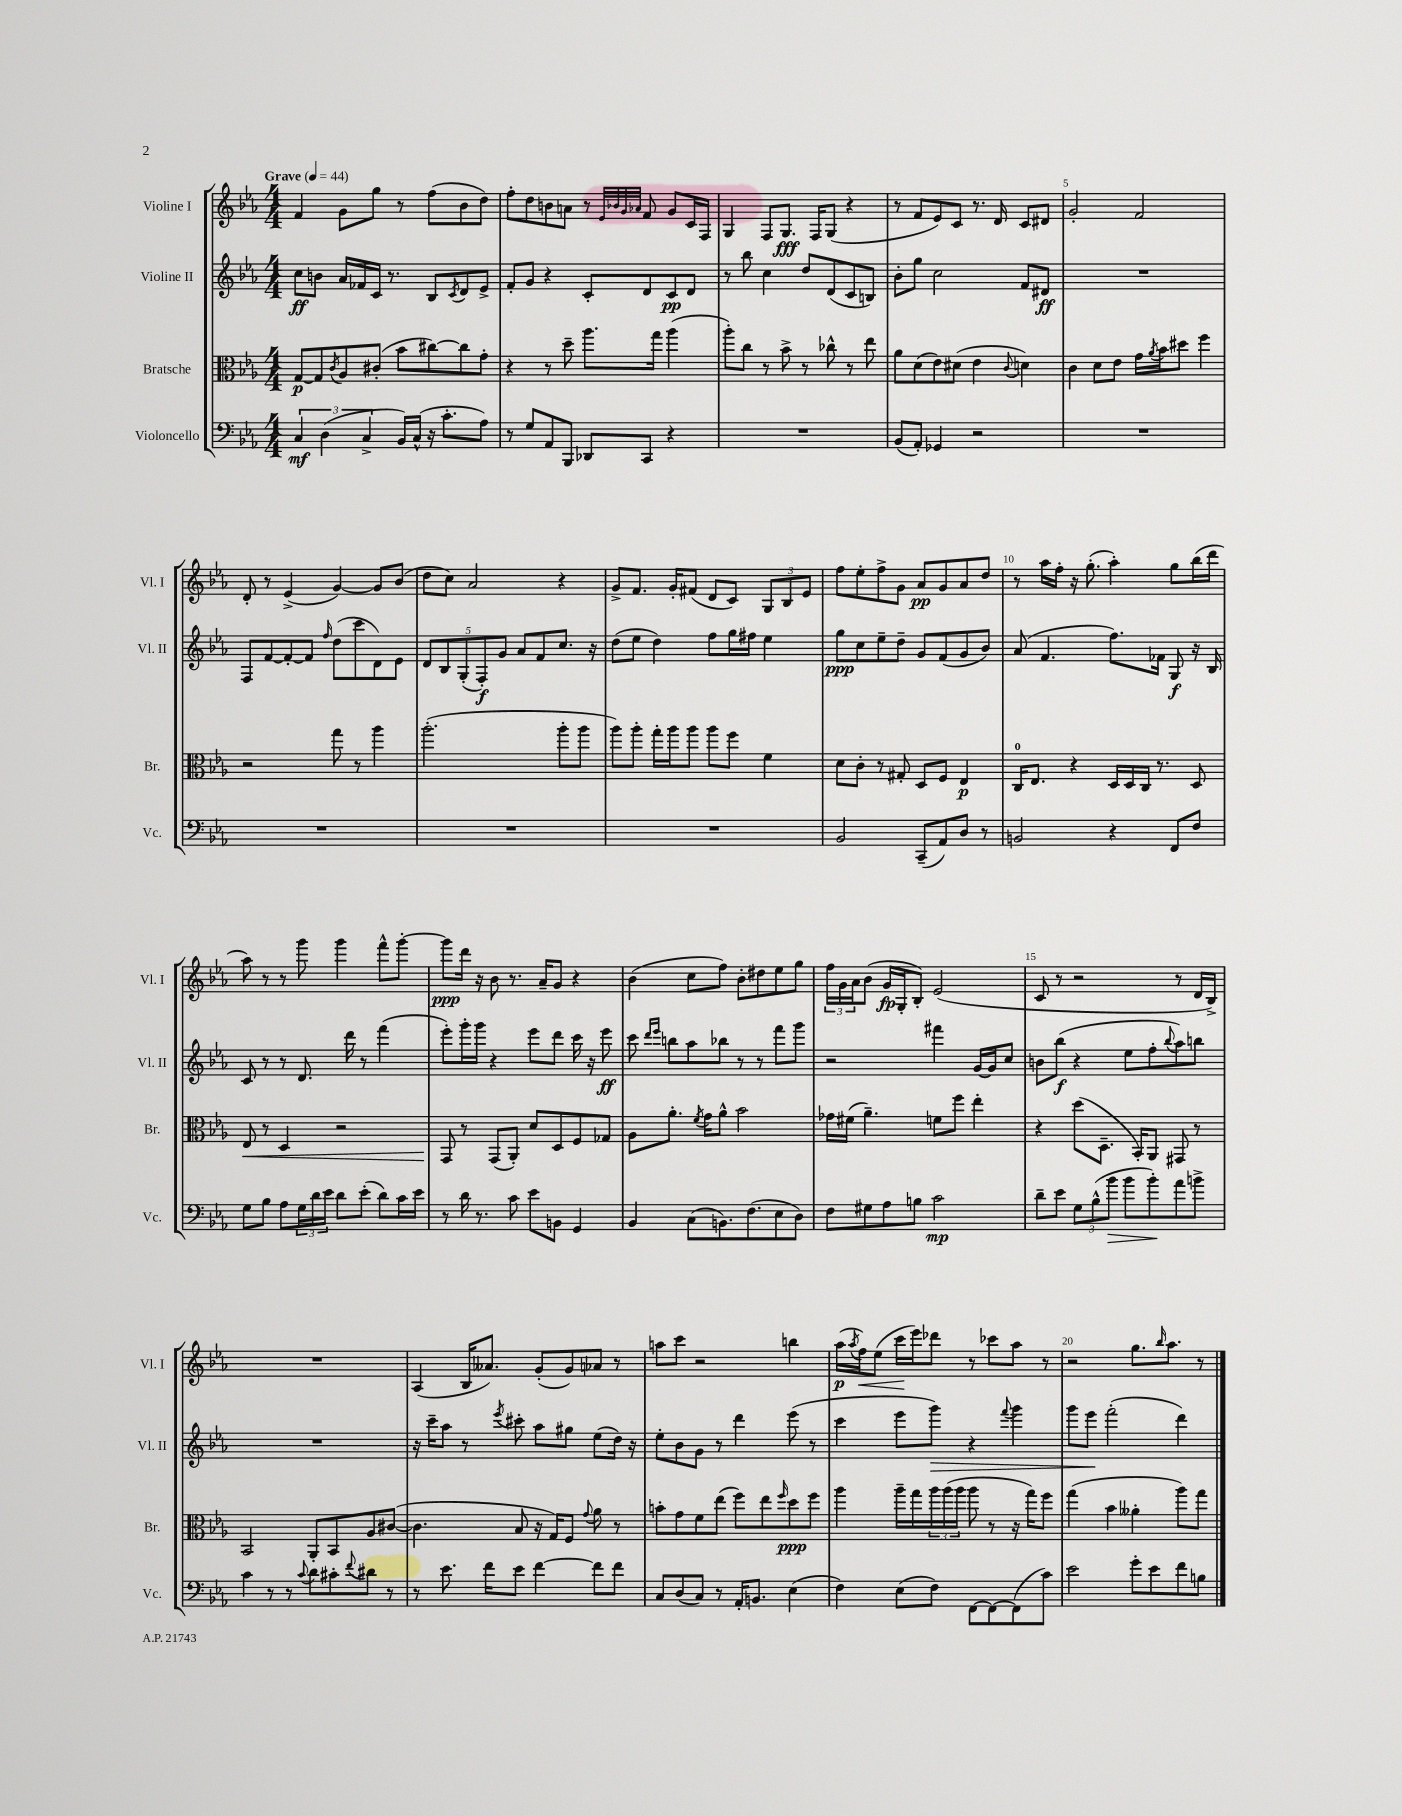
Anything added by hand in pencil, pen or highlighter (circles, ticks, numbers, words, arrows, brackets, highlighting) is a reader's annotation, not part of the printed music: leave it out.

**kern	**dynam	**kern	**dynam	**kern	**dynam	**kern	**dynam
*part4	*part4	*part3	*part3	*part2	*part2	*part1	*part1
*staff4	*staff4	*staff3	*staff3	*staff2	*staff2	*staff1	*staff1
*I"Violoncello	*	*I"Bratsche	*	*I"Violine II	*	*I"Violine I	*
*I'Vc.	*	*I'Br.	*	*I'Vl. II	*	*I'Vl. I	*
*clefF4	*	*clefC3	*	*clefG2	*	*clefG2	*
*k[b-e-a-]	*	*k[b-e-a-]	*	*k[b-e-a-]	*	*k[b-e-a-]	*
*M4/4	*	*M4/4	*	*M4/4	*	*M4/4	*
*MM44	*	*MM44	*	*MM44	*	*MM44	*
=1	=1	=1	=1	=1	=1	=1	=1
!	!	!	!	!	!	!LO:TX:a:B:t=Grave	!
6C/	mf	[8G/L	p	8cc\L	ff	4f/	.
.	.	8G/]	.	8bn\J	.	.	.
(6D\	.	.	.	.	.	.	.
.	.	8qc/	.	.	.	.	.
.	.	8A-/	.	16a-/LL	.	8g\L	.
.	.	.	.	16f-X/	.	.	.
6C^/	.	.	.	.	.	.	.
.	.	(8c#X'/J	.	16c/JJ	.	8gg\J	.
.	.	.	.	8.r	.	.	.
16BB-/LL)	.	8b-\L	.	.	.	8r	.
(16C^^/JJ	.	.	.	.	.	.	.
16r	.	[8cc#X\)	.	8B-/L	.	(8ff\L	.
8.c'\L	.	.	.	.	.	.	.
.	.	.	.	8qc/	.	.	.
.	.	8cc#\]	.	8d/	.	8b-\	.
8A-\J)	.	8g'\J	.	8e-^/J	.	8dd\J)	.
=2	=2	=2	=2	=2	=2	=2	=2
8r	.	4r	.	8f'/L	.	8ff'\L	.
8G/L	.	.	.	8g/J	.	8dd\	.
8AA-/	.	8r	.	4r	.	8bn\	.
8BBB-/J	.	8dd~\	.	.	.	8an\J	.
8DD-X/L	.	8.aa-\L	.	8c'/L	.	8r	.
.	.	.	.	.	.	32qqe-/LLL	.
.	.	.	.	.	.	32qqb-X/	.
.	.	.	.	.	.	32qqg/	.
.	.	.	.	.	.	32qqa-X/JJJ	.
8CC/J	.	.	.	8d/	.	8f/	.
.	.	16gg\Jk	.	.	.	.	.
4r	.	(4aa-\	.	8c/	pp	8g/L	.
.	.	.	.	8d/J	.	16c/L	.
.	.	.	.	.	.	16F/JJ	.
=3	=3	=3	=3	=3	=3	=3	=3
1r	.	8aa-'\L)	.	8r	.	4G/	.
.	.	8cc\J	.	8bb-\	.	.	.
.	.	8r	.	4cc\	.	8F/L	.
.	.	8b-^\	.	.	.	8.G/J	fff
.	.	8r	.	8dd/L	.	.	.
.	.	.	.	.	.	16F/KL	.
.	.	8cc-X^^\	.	(8d/	.	(8G/J	.
.	.	8r	.	8c/	.	4r	.
.	.	8ee-\	.	8Bn/J)	.	.	.
=4	=4	=4	=4	=4	=4	=4	=4
(8BB-/L	.	8a-\L	.	8b-'\L	.	8r	.
8AA-'/J)	.	(8d\	.	8gg\J	.	8f/L	.
4GG-X/	.	8e-\)	.	2cc\	.	8e-/)	.
.	.	(8d#X\J	.	.	.	8c/J	.
2r	.	4e-\	.	.	.	8.r	.
.	.	.	.	.	.	16d/	.
.	.	8qqc/	.	.	.	.	.
.	.	4dn\)	.	8f/L	.	8c/L	.
.	.	.	.	8d#X/J	ff	8d#X/J	.
=5	=5	=5	=5	=5	=5	=5	=5
1r	.	4c\	.	1r	.	2g'/	.
.	.	8d\L	.	.	.	.	.
.	.	8e-\J	.	.	.	.	.
.	.	16g\LL	.	.	.	2f/	.
.	.	8qa-/	.	.	.	.	.
.	.	16b-\J	.	.	.	.	.
.	.	8dd#X\J	.	.	.	.	.
.	.	4ff\	.	.	.	.	.
!!LO:LB:g=z
=6	=6	=6	=6	=6	=6	=6	=6
1r	.	2r	.	8F/L	.	8d'/	.
.	.	.	.	[8f/	.	8r	.
.	.	.	.	8f'/_	.	(4e-^/	.
.	.	.	.	8f/J]	.	.	.
.	.	.	.	16qqff/	.	.	.
.	.	8gg\	.	(8dd\L	.	[4g/)	.
.	.	8r	.	8ccc\	.	.	.
.	.	4aa-\	.	8d\)	.	8g/L]	.
.	.	.	.	8e-\J	.	(8b-/J	.
=7	=7	=7	=7	=7	=7	=7	=7
1r	.	(2.aa-'\	.	10d/L	.	8dd\L	.
.	.	.	.	10B-/	.	.	.
.	.	.	.	.	.	8cc\J)	.
.	.	.	.	(10G'/	.	.	.
.	.	.	.	.	.	2a-/	.
.	.	.	.	10F'/)	f	.	.
.	.	.	.	10g/J	.	.	.
.	.	.	.	8a-/L	.	.	.
.	.	.	.	8f/	.	.	.
.	.	8aa-'\L	.	8.cc/J	.	4r	.
.	.	8aa-\J	.	.	.	.	.
.	.	.	.	16r	.	.	.
=8	=8	=8	=8	=8	=8	=8	=8
1r	.	8aa-\L)	.	(8dd\L	.	8g^/L	.
.	.	8aa-'\J	.	8ee-\J	.	8.f/J	.
.	.	16gg'\LL	.	4dd\)	.	.	.
.	.	16aa-\J	.	.	.	16g'/KL	.
.	.	8aa-\J	.	.	.	(8f#X/J	.
.	.	8aa-\L	.	8ff\L	.	8d/L	.
.	.	8ff\J	.	16gg\L	.	8c/J)	.
.	.	.	.	16ff#X\JJ	.	.	.
.	.	4f\	.	4ee-\	.	12G/L	.
.	.	.	.	.	.	12B-/	.
.	.	.	.	.	.	12e-/J	.
=9	=9	=9	=9	=9	=9	=9	=9
2BB-/	.	8d\L	.	8gg\L	ppp	8ff\L	.
.	.	8c'\J	.	8cc\	.	8ee-'\	.
.	.	8r	.	8ee-~\	.	8ff^\	.
.	.	8G#X'/	.	8dd~\J	.	8g\J	.
(8CC~/L	.	8D/L	.	8g/L	.	8a-/L	pp
8AA-/)	.	8F/J	.	(8f/	.	8g/	.
8D/J	.	4E-/	p	8g/	.	8a-/	.
8r	.	.	.	8b-/J)	.	8dd/J	.
=10	=10	=10	=10	=10	=10	=10	=10
2BBn/	.	16C/KL	.	(8a-/	.	8r	.
.	.	8.E-/J	.	.	.	.	.
.	.	.	.	4.f/	.	16aa-\LL	.
.	.	.	.	.	.	16ff'\JJ	.
.	.	4r	.	.	.	16r	.
.	.	.	.	.	.	(8.gg'\	.
4r	.	16D/LL	.	8.ff\L)	.	4aa-'\)	.
.	.	16D/	.	.	.	.	.
.	.	16C/JJ	.	.	.	.	.
.	.	8.r	.	16f-X\Jk	.	.	.
8FF/L	.	.	.	8G/	f	8gg\L	.
8F/J	.	8D/	.	16r	.	(16bb-\L	.
.	.	.	.	16B-/	.	16ddd\JJ	.
!!LO:LB:g=z
=11	=11	=11	=11	=11	=11	=11	=11
!	!	!	!LO:HP:b	!	!	!	!
8G\L	.	8E-/	<	8c/	.	8aa-\)	.
8B-\J	.	8r	.	8r	.	8r	.
8A-\L	.	4D/	.	8r	.	8r	.
24G\L	.	.	.	8.d/	.	8ggg\	.
24d\	.	.	.	.	.	.	.
24e-\JJ	.	.	.	.	.	.	.
8d\L	.	2r	.	.	.	4ggg\	.
.	.	.	.	16ddd\	.	.	.
(8e-'\J	.	.	.	8r	.	.	.
8d\L)	.	.	.	(4fff\	.	8fff^^\L	.
16c\L	.	.	.	.	.	[8ggg'\J	.
16e-\JJ	.	.	.	.	.	.	.
=12	=12	=12	=12	=12	=12	=12	=12
8r	.	8GG/	.	8eee-'\L)	.	8ggg\L]	ppp
16d\	.	8r	[	16ggg'\L	.	16ddd\Jk	.
8.r	.	.	.	16ggg\JJ	.	16r	.
.	.	(8GG/L	.	4r	.	8b-\	.
8c\	.	8AA-'/J)	.	.	.	8.r	.
8e-\L	.	8d/L	.	8eee-\L	.	.	.
.	.	.	.	.	.	16a-~/KL	.
8BBn\J	.	8D/	.	8ddd\J	.	8g/J	.
4GG/	.	8F/	.	16ccc\	.	4r	.
.	.	.	.	16r	.	.	.
.	.	8G-X/J	.	8eee-\	ff	.	.
=13	=13	=13	=13	=13	=13	=13	=13
4BB-/	.	8A-\L	.	8ccc\	.	(4b-\	.
.	.	.	.	16qqddd/LL	.	.	.
.	.	.	.	16qqeee-/JJ	.	.	.
.	.	8.a-'\J	.	8bbn\L	.	.	.
(8C\L	.	.	.	8aa-\	.	8cc\L	.
.	.	8qf/	.	.	.	.	.
.	.	16g\KL	.	.	.	.	.
8.BBn\)	.	8a-^^\J	.	8bb-X\J	.	8ff\J)	.
.	.	2b-\	.	8r	.	8b-'\L	.
(8.F\	.	.	.	.	.	.	.
.	.	.	.	8r	.	8dd#X\	.
8E-\	.	.	.	8fff\L	.	8ee-\	.
8D\J)	.	.	.	8ggg\J	.	8gg\J	.
=14	=14	=14	=14	=14	=14	=14	=14
8F\L	.	16g-X\LL	.	2r	.	24ff\LL	.
.	.	.	.	.	.	24g\	.
.	.	(16f#X\JJ	.	.	.	.	.
.	.	.	.	.	.	24a-\J	.
8G#X\	.	4.a-~\)	.	.	.	(8b-\J	.
8A-\	.	.	.	.	.	16g/LL	fp
.	.	.	.	.	.	16G'/J	.
8Bn\J	.	.	.	.	.	8B-'/J)	.
2c\	mp	8fn\L	.	4fff#X\	.	(2e-/	.
.	.	8ff\J	.	.	.	.	.
.	.	4ee-'\	.	[16g/LL	.	.	.
.	.	.	.	16g/J]	.	.	.
.	.	.	.	8cc/J	.	.	.
=15	=15	=15	=15	=15	=15	=15	=15
8d~\L	.	4r	.	8bn\L	.	8c/	.
8e-\J	.	.	.	(8bb-\J	f	8r	.
12G\L	.	(8dd\L	.	4r	.	2r	.
(12B-^^\	.	.	.	.	.	.	.
.	.	8.D~\J	.	.	.	.	.
!	!LO:HP:b	!	!	!	!	!	!
12b-\J	>	.	.	.	.	.	.
8b-\L	.	.	.	8ee-\L	.	.	.
.	.	16BB-'/KL)	.	.	.	.	.
8b-'\)	.	8AA-/J	.	8ff'\	.	.	.
.	.	.	.	8qqbb-/	.	.	.
8a-\	]	8GG#X/	.	8aa-\)	.	8r	.
8bn^\J	.	8r	.	8bbn\J	.	16d/LL	.
.	.	.	.	.	.	16B-^/JJ)	.
!!LO:LB:g=z
=16	=16	=16	=16	=16	=16	=16	=16
4c\	.	2BB-/	.	1r	.	1r	.
8r	.	.	.	.	.	.	.
8r	.	.	.	.	.	.	.
8qqc/	.	.	.	.	.	.	.
8d\L	.	8AA-'/L	.	.	.	.	.
8c#X'\	.	8BB-/	.	.	.	.	.
8qqf/	.	.	.	.	.	.	.
8d#X\J	.	8A-/	.	.	.	.	.
8r	.	([8c#X/J	.	.	.	.	.
=17	=17	=17	=17	=17	=17	=17	=17
8r	.	4.c#\]	.	16r	.	(4A-/	.
.	.	.	.	16ccc~\KL	.	.	.
8.e-\	.	.	.	8aa-\J	.	.	.
.	.	.	.	8r	.	16B-/KL	.
16f\KL	.	.	.	.	.	8.a--X/J)	.
.	.	.	.	8qeee-/	.	.	.
8e-\J	.	8B-/	.	8ccc#X'\	.	.	.
[4f\	.	16r	.	8aa-\L	.	(8g'/L	.
.	.	16G/KL)	.	.	.	.	.
.	.	8F/J	.	8gg#X\J	.	8g/)	.
.	.	8qqg/	.	.	.	.	.
8f\L]	.	8a-\	.	(8ee-\L	.	8a-X/J	.
8f\J	.	8r	.	16dd\Jk)	.	8r	.
.	.	.	.	16r	.	.	.
=18	=18	=18	=18	=18	=18	=18	=18
8C/L	.	8bn'\L	.	8ee-'\L	.	8aan\L	.
(8D/	.	8g\	.	8b-\	.	8ccc\J	.
8C/J)	.	8f\	.	8g\J	.	2r	.
8r	.	(8ee-\J	.	8r	.	.	.
16AA-'/KL	.	8ff\L)	.	4ddd\	.	.	.
8.BBn/J	.	.	.	.	.	.	.
.	.	8ee-\	.	.	.	.	.
.	.	16qqff/	.	.	.	.	.
(4E-\	.	8dd\	ppp	(8eee-\	.	4bbn\	.
.	.	8ff\J	.	8r	.	.	.
=19	=19	=19	=19	=19	=19	=19	=19
4F\)	.	4aa-\	.	4ccc\	.	(16aa-\LL	p
.	.	.	.	.	.	8qaa-/	.
!	!	!	!	!	!	!	!LO:HP:b
.	.	.	.	.	.	16ff\J)	<
.	.	.	.	.	.	(8ee-\J	.
(8E-\L	.	16aa-~\LL	.	8eee-\L	.	16ccc\LL	.
.	.	16gg\	.	.	.	16eee-\J)	[
!	!	!	!	!	!LO:HP:b	!	!
8F\J)	.	24aa-\	.	8ggg\J)	>	8ddd-X\J	.
.	.	(24aa-\	.	.	.	.	.
.	.	24aa-\JJ	.	.	.	.	.
[8FF\L	.	8aa-\	.	4r	.	8r	.
8FF\_	.	8r	.	.	.	8ccc-X\L	.
.	.	.	.	8qqfff/	.	.	.
(8FF\]	.	16r	.	4ggg\	.	8aa-\J	.
.	.	16gg\KL)	.	.	.	.	.
8c\J)	.	8ff\J	.	.	.	8r	.
=20	=20	=20	=20	=20	=20	=20	=20
2e-\	.	(4gg\	.	8ggg\L	.	2r	.
.	.	.	.	8eee-\J	.	.	.
.	.	4b-\	.	(2fff'\	]	.	.
8g'\L	.	4a--X'\	.	.	.	8.gg\L	.
8e-\	.	.	.	.	.	.	.
.	.	.	.	.	.	16qqbb-/	.
.	.	.	.	.	.	8.aa-\J	.
8f\	.	8aa-\L)	.	4ddd\)	.	.	.
8Bn\J	.	8gg\J	.	.	.	8r	.
==	==	==	==	==	==	==	==
*-	*-	*-	*-	*-	*-	*-	*-
